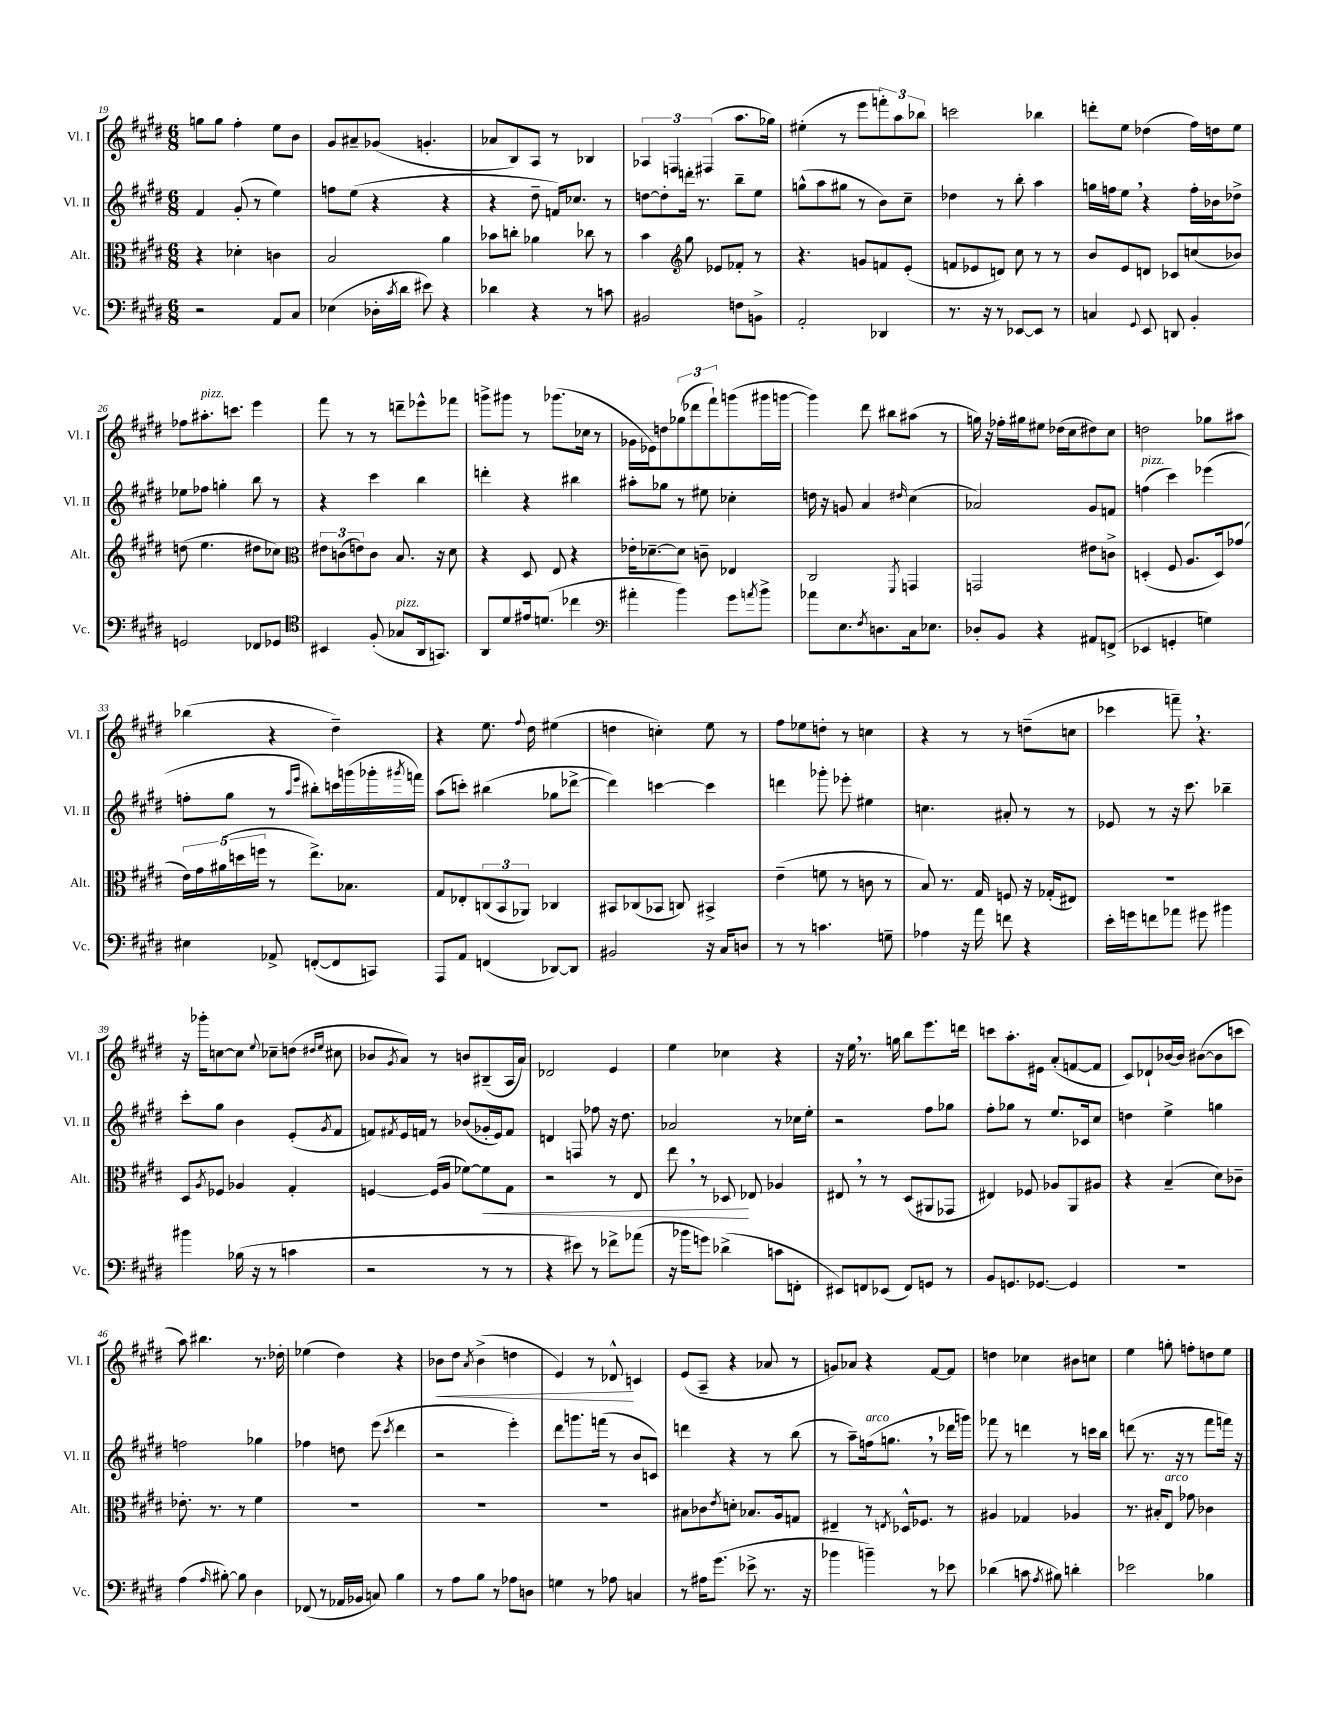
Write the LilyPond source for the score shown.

<<
\new StaffGroup <<
\new Staff = "s0" \with { instrumentName = "Vl. I" shortInstrumentName = "Vl. I" } {
    \clef treble \key e \major \numericTimeSignature \time 6/8
    g''8 g''8 fis''4-. e''8 b'8 |
    gis'8 ais'8-- ges'8( g'4.-. |
    aes'8 b8) a8 r8 bes4 |
    \tuplet 3/2 { aes4 f4 fis4( } a''8. ges''16) |
    eis''4-.( r8 e'''8 \tuplet 3/2 { f'''8-.) a''8 bes''8 } |
    c'''2 bes''4 |
    d'''8-. e''8 des''4( fis''16) d''16 e''8 |
    fes''8 ais''8.-.^\markup { \italic "pizz." } c'''8. e'''4 |
    fis'''8 r8 r8 d'''8-- ees'''8-^ fes'''8 |
    g'''8-> gis'''8 r8 ges'''8.( ces''16 r8 |
    ges'16 ees'16) d''8 \tuplet 3/2 { ges''8( des'''8 fis'''8-!) } g'''8( gis'''16 g'''16~ |
    g'''4) dis'''8 bis''8 ais''8( r8 |
    g''16) r16 fes''16-. gis''16 eis''8 des''16( cis''16 dis''8) cis''8 |
    d''2 ges''8 ais''8 |
    bes''4( r4 dis''4--) |
    r4 e''8. \appoggiatura { fis''8 } dis''16 eis''4( |
    d''4 c''4-.) e''8 r8 |
    fis''8 ees''8 d''8-. r8 c''4 |
    r4 r8 r8 d''8--( c''8 |
    ces'''4 f'''8--) \breathe r4. |
    r16 ges'''16-. c''8~ c''8 \appoggiatura { e''8 } ces''8-- d''8( \grace { dis''16 e''16 } cis''8 |
    bes'8 \acciaccatura { gis'8 } a'8) r8 b'8 bis8--( a16 a'16) |
    des'2 e'4 |
    e''4 ces''4 r4 |
    r16 e''16 \breathe r8. g''16 b''8 e'''8. d'''16 |
    c'''8 a''8.-. eis'16 a'8-.( f'8~ f'8 |
    cis'8) des'8-! bes'16~ bes'16 bis'8~( bis'8 c'''8 |
    a''8) bis''4. r8. des''16-. |
    ees''4( dis''4) r4 |
    bes'8\< dis''8 \acciaccatura { a'8 } bes'4->( d''4 |
    e'4) r8 des'8-^\! c'4 |
    e'8( a8-- r4 aes'8 r8 |
    g'8) aes'8 r4 fis'8~ fis'8 |
    d''4 ces''4 bis'8 c''8 |
    e''4 g''8-. f''8-. d''8 e''8 \bar "|." |
}
\new Staff = "s1" \with { instrumentName = "Vl. II" shortInstrumentName = "Vl. II" } {
    \clef treble \key e \major \numericTimeSignature \time 6/8
    fis'4 gis'8-.( r8 e''4) |
    f''8 e''8( r4 r4 |
    r4 dis''8-- f'16) ces''8. r8 |
    d''8~ d''8-. d'''16-. r8. b''8-- e''8 |
    g''8-^( a''8 gis''8 r8 b'8) cis''8-- |
    des''4 r8 b''8-. a''4 |
    g''16 f''16 e''8 \breathe r4 f''16-. bes'16 des''8-> |
    ees''8 fes''8 g''4-. b''8 r8 |
    r4 cis'''4 b''4 |
    d'''4-. r4 bis''4 |
    ais''8-. ges''8 r8 eis''8 ces''4-. |
    d''16 r16 g'8 a'4 \grace { dis''16 } cis''4( |
    aes'2) gis'8 f'8 |
    f''4^\markup { \italic "pizz." }( cis'''4) ees'''4( |
    f''8-. gis''8 r8 \grace { a''16 e'''16 } bis''8-.) c'''16 g'''16( ges'''16-. \acciaccatura { gis'''8 } f'''16) |
    a''8( c'''8-.) bis''4( ges''8 des'''8~-> |
    des'''4) c'''4~ c'''4 |
    d'''4 ges'''8-. ees'''8-. eis''4 |
    c''4. ais'8-. r8 r8 |
    ees'8 r8 r16 cis'''8. bes''4-- |
    cis'''8-. gis''8 b'4 e'8-.( \acciaccatura { gis'8 } fis'8 |
    f'8) \acciaccatura { fis'8 } e'16 f'16 r8 bes'8( ges'16-. e'16) f'8 |
    d'4 f8 fes''8 r16 dis''8. |
    aes'2 r8 ces''16 e''16-. |
    r2 fis''8 ges''8 |
    fis''8-. ges''8 r8 e''8. ces'16 cis''8 |
    d''4 e''4-> g''4 |
    f''2 ges''4 |
    fes''4 d''8 e'''8( \acciaccatura { cis'''8 } dis'''4 |
    r2 e'''4-.) |
    dis'''8 g'''8. f'''16( r8 b'8 c'8) |
    d'''4 r4 r8 b''8( |
    r8 a''8--) f''16^\markup { \italic "arco" }( g''8. \breathe r8 des'''16 g'''16) |
    fes'''8 r8 d'''4 r8 c'''16 b''16 |
    d'''8( r8. r16 r8 fis'''8 f'''16) r16 \bar "|." |
}
\new Staff = "s2" \with { instrumentName = "Alt." shortInstrumentName = "Alt." } {
    \clef alto \key e \major \numericTimeSignature \time 6/8
    r4 des'4-. c'4 |
    b2 a'4 |
    bes'8 c''8-. aes'4 ces''8 r8 |
    b'4 \clef treble gis''8 ees'8 fes'8-. r8 |
    r4. g'8 f'8 e'8-.( |
    f'8 ees'8 d'8) cis''8 r8 r8 |
    b'8 e'8 d'8 ces'8 c''8( bes'8) |
    d''8( e''4. dis''8 ces''8) |
    \clef alto \tuplet 3/2 { eis'8 c'8( e'8) } c'8 b8. r16 dis'8 |
    r4 dis8 e8 r4 |
    ees'16-. des'8.~-- des'8 c'8-- ees4 |
    cis2 \acciaccatura { fis,8 } g,4 |
    g,2 eis'8 c'8-> |
    d4-.( fis8 a8. d16) ges'8( |
    \tuplet 5/4 { e'16) gis'16 ais'16( d''16 f''16 } r8 e''8.->) bes8. |
    gis8 ees8-. \tuplet 3/2 { c8( b,8 aes,8) } ces4 |
    bis,8 ces8( bes,8 c8) bis,4-> |
    e'4--( f'8 r8 c'8 r8 |
    b8) r8. gis16 f8 r16 ges16-.( eis8) |
    R2. |
    dis8 \acciaccatura { a8 } fes8 aes4 gis4-. |
    f4~ f16( a16 fes'8~) fes'8\< gis8 |
    r2 r8 e8 |
    e''8 \breathe r8 des8\! ees8 aes4 |
    eis8 \breathe r8 r8 dis8( ais,8 ges,8 |
    eis4) fes8 aes8 a,8 ais8 |
    r4 b4--( dis'8) ces'8-- |
    ees'8.-. r8. r8 fis'4 |
    R2. |
    R2. |
    R2. |
    bis8 ces'8 \acciaccatura { e'8 } d'8-. bes8. a16 g8 |
    eis4-- r8 \acciaccatura { e8 } des16-^ fes8. r8 |
    ais4 ges4 aes4 |
    r8. bis16-. e8^\markup { \italic "arco" } ges'8 ces'4 \bar "|." |
}
\new Staff = "s3" \with { instrumentName = "Vc." shortInstrumentName = "Vc." } {
    \clef bass \key e \major \numericTimeSignature \time 6/8
    r2 a,8 cis8 |
    ees4( des16-. \acciaccatura { cis'8 } dis'16 eis'8) r4 |
    des'4 r4 r8 c'8 |
    bis,2 f8 b,8-> |
    a,2-. des,4 |
    r8. r16 r8 ees,8~ ees,8 r8 |
    c4 \appoggiatura { gis,8 } e,8 d,8 b,4-. |
    g,2 fes,8 ges,8 |
    \clef tenor bis,4 fis8-.( ges8^\markup { \italic "pizz." } a,16 g,8.) |
    a,8 dis'8 eis'16 d'8.( ces''4 |
    \clef bass ais'4-. b'4) gis'8 \acciaccatura { a'8 } b'8-> |
    aes'8 e8. \acciaccatura { fis8 } d8. cis16 ees8. |
    des8-. b,8 r4 ais,8 f,8->( |
    ees,4 g,4-. g4) |
    eis4 aes,8-> f,8~-.( f,8 c,8) |
    a,,8 a,8 f,4( des,8~) des,8 |
    bis,2 r16 cis16 d8 |
    r8 r8 c'4. g8-- |
    aes4 r16 a'16 f'8 r4 |
    e'16-. g'16 f'8 aes'8 gis'8 bis'4 |
    bis'4 bes16( r16 r8 c'4 |
    r2 r8 r8 |
    r4 eis'8) r8 fes'8-> aes'8( |
    r16 bes'16 g'8) des'4->( c'8 f,8-. |
    eis,8) f,8 ees,8( f,8) g,8 r8 |
    b,8 g,8. ges,8.~ ges,4 |
    R2. |
    a4( \grace { a16 } bis8~-.) bis8 dis4 |
    fes,8( r8 aes,16 bes,16 c8) b4 |
    r8 a8 b8 r8 aes8 d8 |
    g4 r8 aes8 c4 |
    r8 ais16 gis'8.( ees'8-> r8. r16 |
    bes'4 b'4--) r8 ees'8 |
    des'4( c'8 \acciaccatura { a8 } bis8) d'4-. |
    ees'2 bes4 \bar "|." |
}
>>
>>
\layout { \context { \Score currentBarNumber = #19 } }
